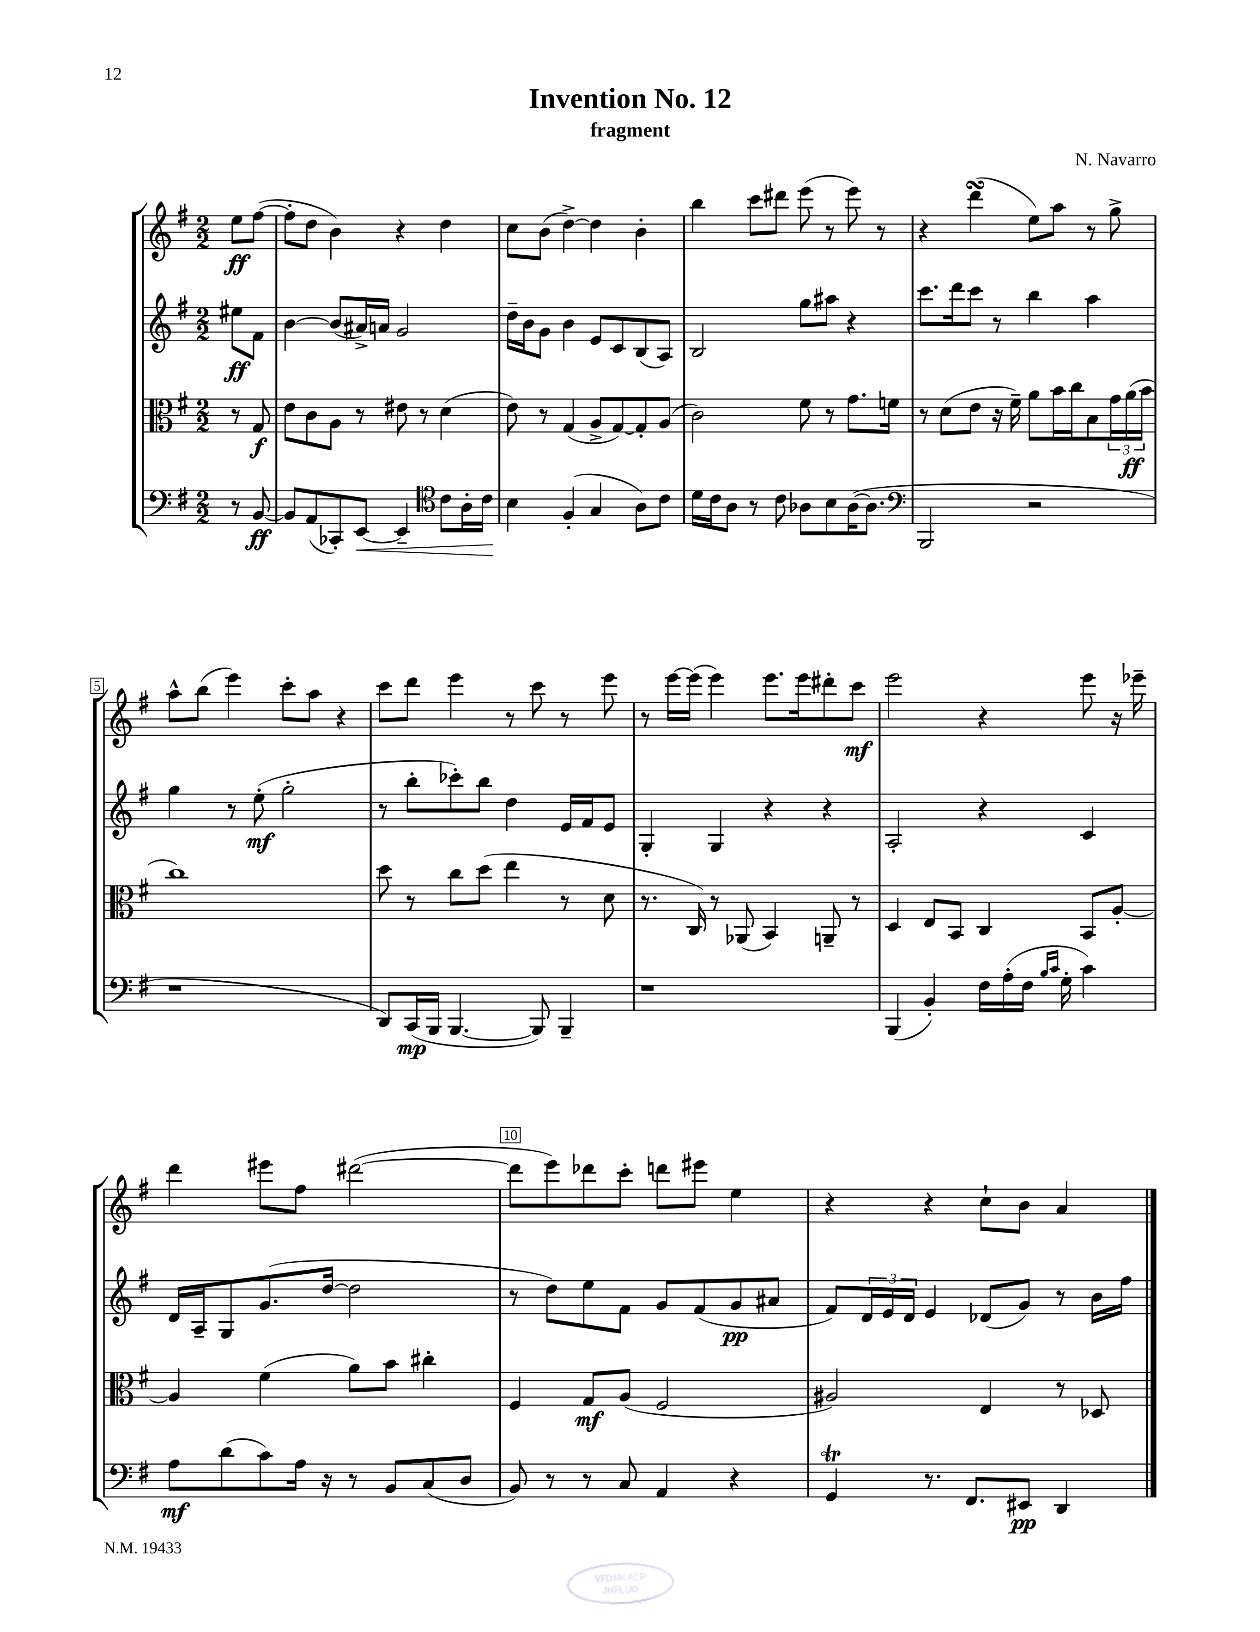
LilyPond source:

\header { title = "Invention No. 12" composer = "N. Navarro" subtitle = "fragment" }
<<
\new StaffGroup <<
\new Staff = "s0" {
    \clef treble \key g \major \numericTimeSignature \time 2/2 \partial 4
    e''8\ff fis''8~( |
    fis''8-. d''8 b'4) r4 d''4 |
    c''8 b'8( d''4~->) d''4 b'4-. |
    b''4 c'''8 dis'''8 e'''8( r8 e'''8) r8 |
    r4 d'''4\turn( e''8) a''8 r8 g''8-> |
    a''8-^ b''8( e'''4) c'''8-. a''8 r4 |
    c'''8 d'''8 e'''4 r8 c'''8 r8 e'''8 |
    r8 e'''16~ e'''16( e'''4) e'''8. e'''16 dis'''8-. c'''8\mf |
    e'''2 r4 e'''8 r16 ees'''16-- |
    d'''4 eis'''8 fis''8 dis'''2~( |
    dis'''8 e'''8) des'''8 c'''8-. d'''8 eis'''8 e''4 |
    r4 r4 c''8-! b'8 a'4 \bar "|." |
}
\new Staff = "s1" {
    \clef treble \key g \major \numericTimeSignature \time 2/2 \partial 4
    eis''8\ff fis'8 |
    b'4~ b'8( ais'16->) a'16 g'2 |
    d''16-- b'16 g'8 b'4 e'8 c'8 b8( a8) |
    b2 g''8 ais''8 r4 |
    c'''8. d'''16 c'''8 r8 b''4 a''4 |
    g''4 r8 e''8-.\mf( g''2-. |
    r8 b''8-. ces'''8-.) b''8 d''4 e'16 fis'16 e'8 |
    g4-. g4 r4 r4 |
    a2-. r4 c'4 |
    d'16 a16-- g8 g'8.( d''16~ d''2 |
    r8 d''8) e''8 fis'8 g'8 fis'8( g'8\pp ais'8 |
    fis'8) \tuplet 3/2 { d'16 e'16 d'16 } e'4 des'8( g'8) r8 b'16 fis''16 \bar "|." |
}
\new Staff = "s2" {
    \clef alto \key g \major \numericTimeSignature \time 2/2 \partial 4
    r8 g8\f |
    e'8 c'8 a8 r8 eis'8 r8 d'4( |
    e'8) r8 g4( a8-> g8~) g8-. a8( |
    c'2) fis'8 r8 g'8. f'16 |
    r8 d'8( e'8 r16 fis'16--) a'8 b'16 c''16 b8 \tuplet 3/2 { g'16 a'16\ff( b'16 } |
    c''1) |
    d''8 r8 c''8 d''8( e''4 r8 d'8 |
    r8. c16) r8 aes,8( b,4) a,8-- r8 |
    d4 e8 b,8 c4 b,8 a8~-. |
    a4 fis'4( a'8) b'8 cis''4-. |
    fis4 g8\mf a8( fis2 |
    ais2) e4 r8 des8 \bar "|." |
}
\new Staff = "s3" {
    \clef bass \key g \major \numericTimeSignature \time 2/2 \partial 4
    r8 b,8~\ff |
    b,8 a,8( ces,8-.) e,8~\< e,4-- \clef tenor c'8 a16-. c'16\! |
    b4 fis4-.( g4 a8) c'8 |
    d'16 c'16 a8 r8 c'8 aes8 b8 aes16~( aes8. |
    \clef bass b,,2 r2 |
    r1 |
    d,8) c,16\mp( b,,16 b,,4.~ b,,8) b,,4-- |
    r1 |
    b,,4( b,4-.) fis16 a16-.( fis16 \grace { b16 c'16 } g16-. c'4) |
    a8\mf d'8( c'8) a16 r16 r8 b,8 c8( d8 |
    b,8) r8 r8 c8 a,4 r4 |
    g,4\trill r8. fis,8. eis,8\pp d,4 \bar "|." |
}
>>
>>
\layout { \context { \Score \override BarNumber.break-visibility = ##(#f #t #t) barNumberVisibility = #(every-nth-bar-number-visible 5) \override BarNumber.stencil = #(make-stencil-boxer 0.1 0.3 ly:text-interface::print) } }
